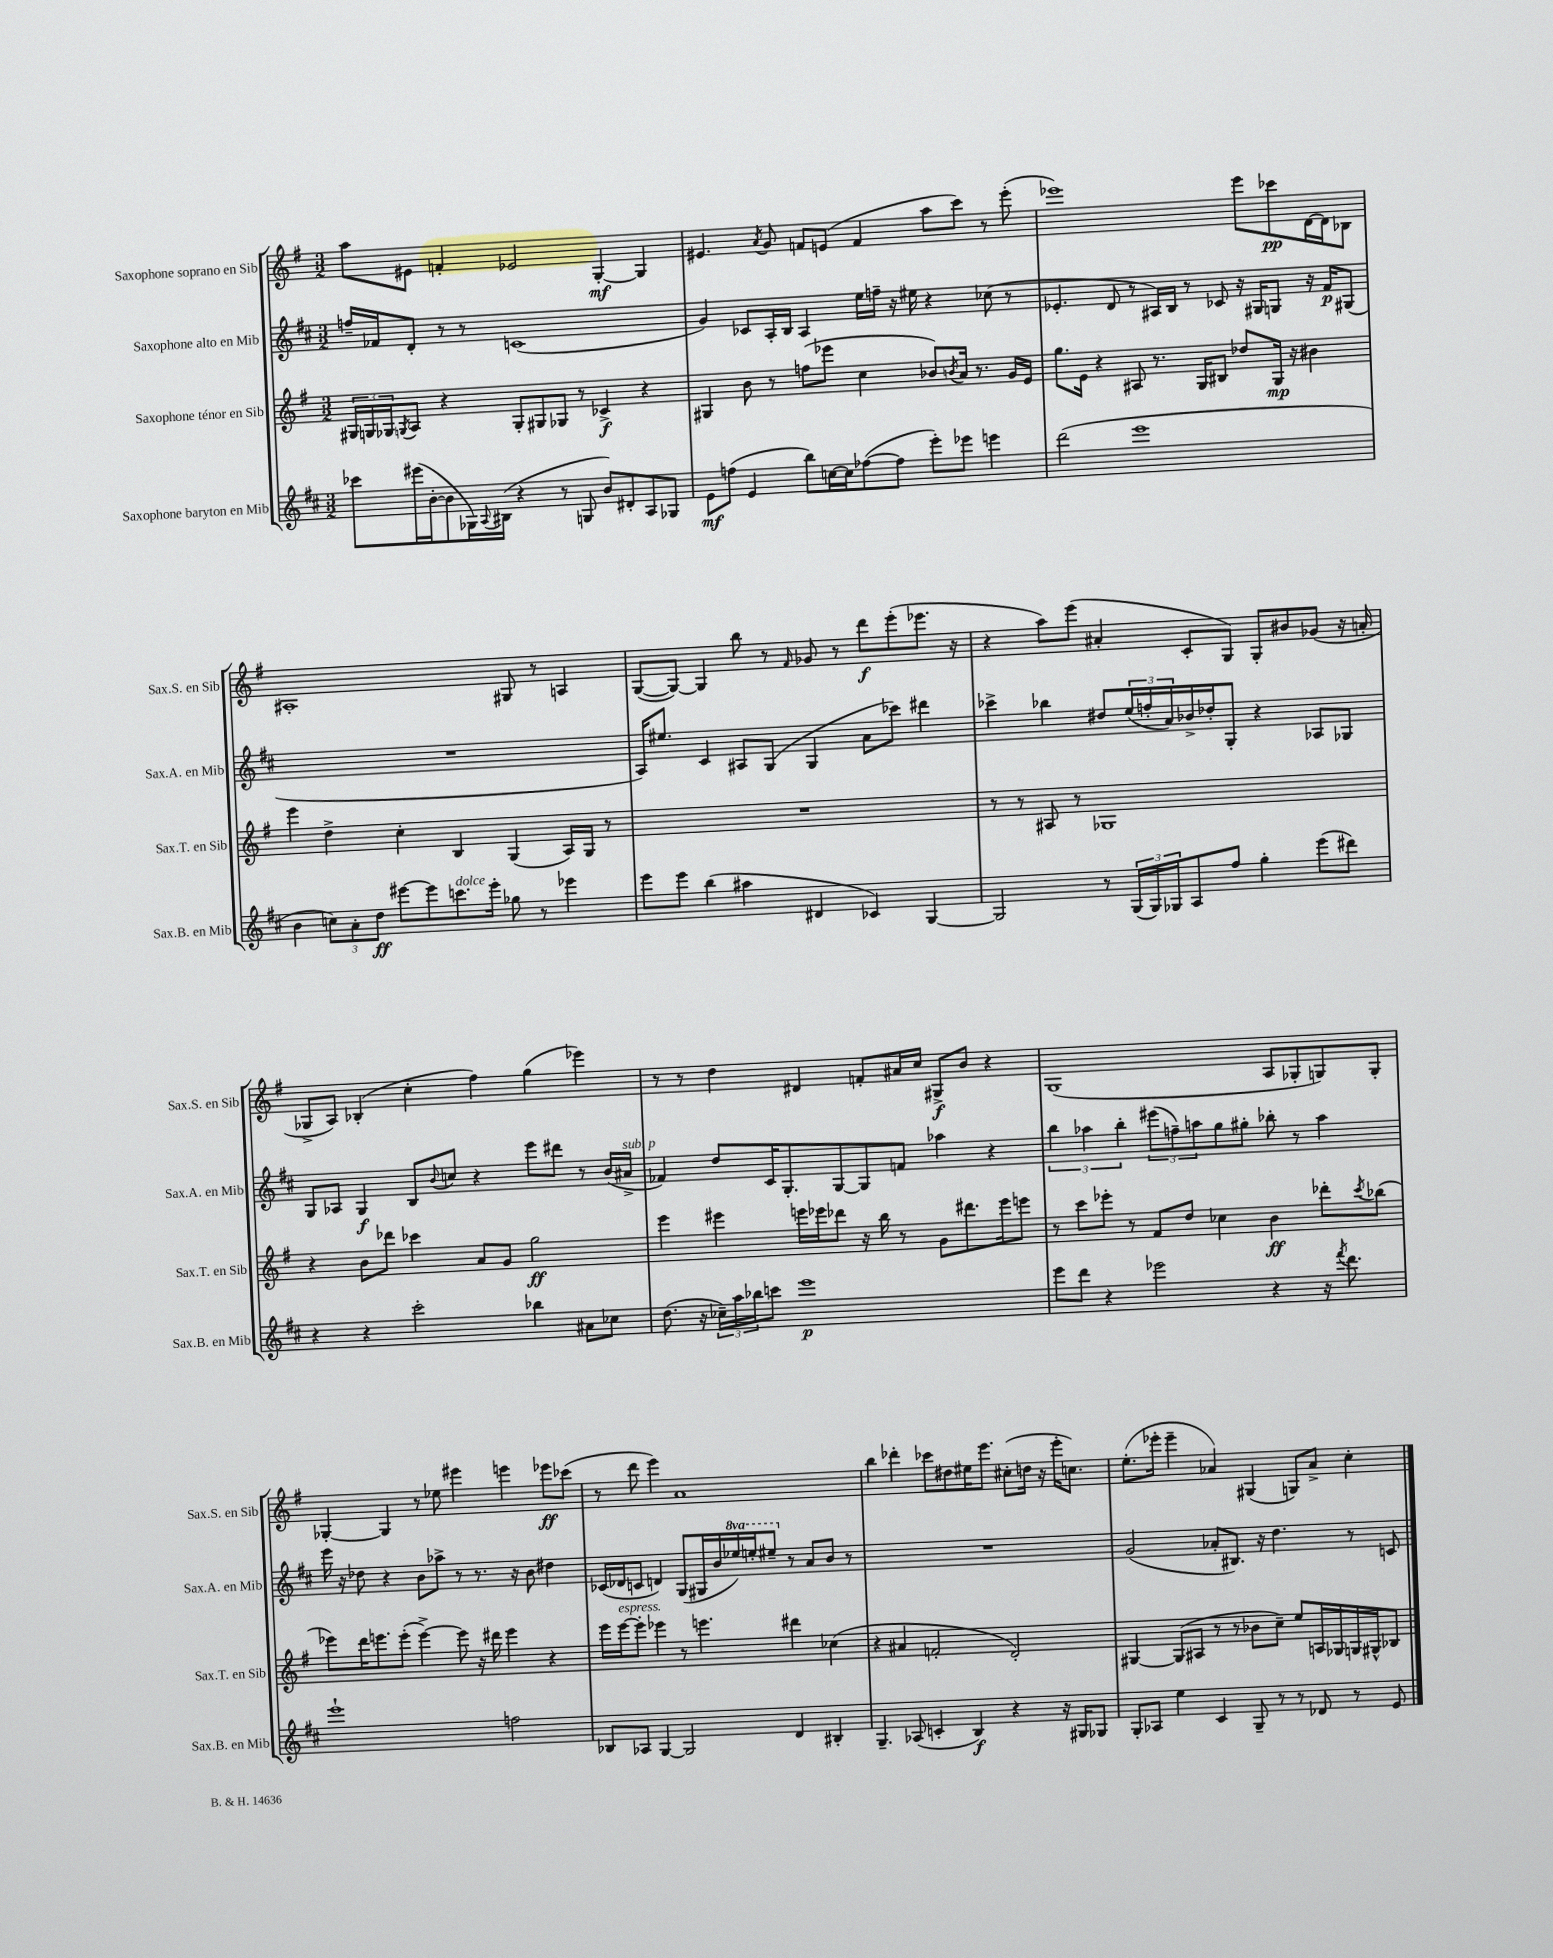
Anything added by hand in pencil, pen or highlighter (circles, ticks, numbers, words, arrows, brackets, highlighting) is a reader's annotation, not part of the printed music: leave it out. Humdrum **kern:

**kern	**dynam	**kern	**dynam	**kern	**dynam	**kern	**dynam
*part4	*part4	*part3	*part3	*part2	*part2	*part1	*part1
*staff4	*staff4	*staff3	*staff3	*staff2	*staff2	*staff1	*staff1
*I"Saxophone baryton en Mib	*	*I"Saxophone ténor en Sib	*	*I"Saxophone alto en Mib	*	*I"Saxophone soprano en Sib	*
*I'Sax.B. en Mib	*	*I'Sax.T. en Sib	*	*I'Sax.A. en Mib	*	*I'Sax.S. en Sib	*
*clefG2	*	*clefG2	*	*clefG2	*	*clefG2	*
*k[f#c#]	*	*k[f#]	*	*k[f#c#]	*	*k[f#]	*
*M3/2	*	*M3/2	*	*M3/2	*	*M3/2	*
=2	=2	=2	=2	=2	=2	=2	=2
8ccc-X\L	.	24G#X/LL	.	16ffn~/LL	.	8aa\L	.
.	.	24Gn/	.	.	.	.	.
.	.	.	.	16f-X/J	.	.	.
.	.	24G-X/J	.	.	.	.	.
.	.	8qGn/	.	.	.	.	.
(16eee#X\L	.	8A/J	.	8d'/J	.	8e#X\J	.
[16b'\J	.	.	.	.	.	.	.
8b\]	.	4r	.	8r	.	4fn'/	.
16G-X\L)	.	.	.	8r	.	.	.
8qqA/	.	.	.	.	.	.	.
(16B#X\JJ	.	.	.	.	.	.	.
4r	.	8G'/L	.	(1cn	.	2e-X/	.
.	.	8G#X/	.	.	.	.	.
8r	.	8G-X/J	.	.	.	.	.
8Gn/	.	8r	.	.	.	.	.
8b/L)	.	4c-X^/	f	.	.	[4G'/	mf
8d#X'/	.	.	.	.	.	.	.
8A/	.	4r	.	.	.	4G/]	.
8G-X/J	.	.	.	.	.	.	.
=3	=3	=3	=3	=3	=3	=3	=3
8e\L	mf	4G#X/	.	4g/)	.	4.e#X/	.
(8ffn\J	.	.	.	.	.	.	.
4e/	.	8b\	.	8c-X/L	.	.	.
.	.	.	.	.	.	8qa/	.
.	.	8r	.	16A'/L	.	8g/	.
.	.	.	.	16B/JJ	.	.	.
8bb\L)	.	(8ffn\L	.	4A/	.	8fn/L	.
[16ccn\L	.	8eee-X\J	.	.	.	(8en/J	.
16cc\J]	.	.	.	.	.	.	.
([8ff-X\	.	4cc\	.	16ee\LL	.	4f/	.
.	.	.	.	16ffn~\JJ	.	.	.
8ff-\J]	.	.	.	16r	.	.	.
.	.	.	.	16ee#X\	.	.	.
8eee'\L)	.	8b-X/L)	.	4r	.	8aa\L	.
.	.	8qbn/	.	.	.	.	.
8eee-X\J	.	16a/Jk	.	.	.	8ccc\J)	.
.	.	8.r	.	.	.	.	.
4eeen\	.	.	.	(8cc-X\	.	8r	.
.	.	16g/LL	.	8r	.	(8eee'\	.
.	.	16e/JJ	.	.	.	.	.
=4	=4	=4	=4	=4	=4	=4	=4
(2ddd\	.	8.gg\L	.	4.e-X'/	.	1eee-X)	.
.	.	16e\Jk	.	.	.	.	.
.	.	4r	.	.	.	.	.
.	.	.	.	8d/	.	.	.
1eee	.	8A#X/	.	8r	.	.	.
.	.	8.r	.	16A#X/LL)	.	.	.
.	.	.	.	16B/JJ	.	.	.
.	.	.	.	8r	.	.	.
.	.	16G/KL	.	.	.	.	.
.	.	8B#X/J	.	8c-X/	.	.	.
.	.	8dd-X/L	.	16r	.	8eee-\L	.
.	.	.	.	16G#X/KL	.	.	.
.	.	16G/Jk	mp	8Gn/J	.	8ccc-X\	pp
.	.	16r	.	.	.	.	.
.	.	4b#X\	.	16r	.	[16d\L	.
.	.	.	.	16f#/KL	p	16d\J]	.
.	.	.	.	(8G#X/J	.	8B-X\J	.
!!LO:LB:g=z
=5	=5	=5	=5	=5	=5	=5	=5
4b\	.	4eee\	.	1.r	.	1A#X'	.
12ccn\L)	.	4dd^\	.	.	.	.	.
12a'\	.	.	.	.	.	.	.
12dd\J	ff	.	.	.	.	.	.
[8eee#X\L	.	4cc'\	.	.	.	.	.
8eee#\]	.	.	.	.	.	.	.
!LO:TX:a:i:t=dolce	!	!	!	!	!	!	!
8.cccn\	.	4B/	.	.	.	.	.
16eee#'\Jk	.	.	.	.	.	.	.
8gg-X\	.	(4G/	.	.	.	8G#X/	.
8r	.	.	.	.	.	8r	.
4eee-X\	.	16A/LL)	.	.	.	4An/	.
.	.	16G/JJ	.	.	.	.	.
.	.	8r	.	.	.	.	.
=6	=6	=6	=6	=6	=6	=6	=6
8eee\L	.	1.r	.	16A/KL)	.	([8G/L	.
.	.	.	.	8.ee#X/J	.	.	.
8eee\J	.	.	.	.	.	8G/J_)	.
(4bb\	.	.	.	4c#/	.	4G/]	.
4aa#X\	.	.	.	8A#X/L	.	8bb\	.
.	.	.	.	(8G/J	.	8r	.
.	.	.	.	.	.	16qqf#/	.
4d#X/	.	.	.	4G/	.	8g-X/	.
.	.	.	.	.	.	8r	.
4c-X/)	.	.	.	8a\L	.	8ddd\L	f
.	.	.	.	8ccc-X\J)	.	(8eee'\	.
[4G/	.	.	.	4ddd#X\	.	8.eee-X\J	.
.	.	.	.	.	.	16r	.
=7	=7	=7	=7	=7	=7	=7	=7
2G/]	.	8r	.	4ccc-X^\	.	4r	.
.	.	8r	.	.	.	.	.
.	.	8A#X/	.	4bb-X\	.	8aa\L)	.
.	.	8r	.	.	.	(8eee\J	.
8r	.	1G-X	.	8dd#X/L	.	4a#X'/	.
(24G/LL	.	.	.	(24ee/L	.	.	.
24G/)	.	.	.	24ffn'/	.	.	.
24G-X/J	.	.	.	24a/)	.	.	.
8A/	.	.	.	16b-X^/	.	8c'/L	.
.	.	.	.	16dd-X'/J	.	.	.
8ff#/J	.	.	.	8G'/J	.	8G/J)	.
4gg'\	.	.	.	4r	.	8G'/L	.
.	.	.	.	.	.	8b#X/	.
(8eee\L	.	.	.	8A-X/L	.	(8g-X/J	.
8ddd#X\J)	.	.	.	8G-X/J	.	16r	.
.	.	.	.	.	.	16an'/	.
!!LO:LB:g=z
=8	=8	=8	=8	=8	=8	=8	=8
4r	.	4r	.	8G/L	.	8G-X^/L	.
.	.	.	.	8A-X/J	.	8A/J)	.
4r	.	8b\L	.	4G/	f	(4B-X'/	.
.	.	8ddd-X\J	.	.	.	.	.
2ccc#'\	.	4ccc-X\	.	8B/L	.	4cc'\	.
.	.	.	.	8qqb/	.	.	.
.	.	.	.	8ccn/J	.	.	.
.	.	8a/L	.	4r	.	4ff#\)	.
.	.	8g/J	.	.	.	.	.
4bb-X\	.	2gg\	ff	8eee\L	.	(4gg\	.
.	.	.	.	8ddd#X\J	.	.	.
8a#X\L	.	.	.	8r	.	4eee-X\)	.
8cc-X\J	.	.	.	(16b/LL	.	.	.
!	!	!	!	!LO:TX:a:i:t=sub. p	!	!	!
.	.	.	.	16a#X^/JJ	.	.	.
=9	=9	=9	=9	=9	=9	=9	=9
(8.dd\	.	4eee\	.	4f-X/)	.	8r	.
.	.	.	.	.	.	8r	.
16r	.	.	.	.	.	.	.
24cc-X~\LL)	.	4eee#X\	.	8dd/L	.	4dd\	.
24aa\	.	.	.	.	.	.	.
24bb-X\J	.	.	.	.	.	.	.
8cccn\J	.	.	.	16c#/K	.	.	.
.	.	.	.	8.G'/	.	.	.
1eee	p	16eeen\LL	.	.	.	4d#X/	.
.	.	16eee-X\J	.	.	.	.	.
.	.	8ddd-X\J	.	[8G/	.	.	.
.	.	16r	.	8G/]	.	8fn'/L	.
.	.	16bb\	.	.	.	.	.
.	.	8r	.	8fn/J	.	16a#X/L	.
.	.	.	.	.	.	16cc/JJ	.
.	.	8g\L	.	4aa-X\	.	8G#X^/L	f
.	.	8.ddd#X\	.	.	.	8b/J	.
.	.	.	.	4r	.	4r	.
.	.	16eee-\k	.	.	.	.	.
.	.	8eeen\J	.	.	.	.	.
=10	=10	=10	=10	=10	=10	=10	=10
8eee\L	.	8r	.	6bb\	.	(1G	.
8ddd\J	.	8ccc\L	.	.	.	.	.
.	.	.	.	6aa-X\	.	.	.
4r	.	8eee-X'\J	.	.	.	.	.
.	.	.	.	6bb'\	.	.	.
.	.	8r	.	.	.	.	.
2eee-X\	.	8f#/L	.	(12eee#X\L	.	.	.
.	.	.	.	12ffn~\)	.	.	.
.	.	8dd/J	.	.	.	.	.
.	.	.	.	12aan\	.	.	.
.	.	4cc-X\	.	8gg\	.	.	.
.	.	.	.	8gg#X'\J	.	.	.
4r	.	4b\	ff	8bb-X'\	.	8A/L	.
.	.	.	.	8r	.	8G-X'/	.
16r	.	8ddd-X'\L	.	4aa\	.	8Gn/)	.
8qfff#/	.	.	.	.	.	.	.
8.ddd\	.	.	.	.	.	.	.
.	.	8qccc/	.	.	.	.	.
.	.	(8bb-X\J	.	.	.	8G'/J	.
!!LO:LB:g=z
=11	=11	=11	=11	=11	=11	=11	=11
1eee`	.	8eee-X\L)	.	16eee\	.	[4G-X'/	.
.	.	.	.	16r	.	.	.
.	.	16ddd\K	.	8dd-X\	.	.	.
.	.	8.eeen\	.	.	.	.	.
.	.	.	.	4r	.	4G-/]	.
.	.	(8eee'\J	.	.	.	.	.
.	.	[4eee^\)	.	8b\L	.	8r	.
.	.	.	.	8aa-X^\J	.	8ee-X\	.
.	.	8eee\]	.	8r	.	4eee#X\	.
.	.	16r	.	8.r	.	.	.
.	.	16ddd#X\	.	.	.	.	.
2ffn\	.	4eee\	.	.	.	4eeen\	.
.	.	.	.	16r	.	.	.
.	.	.	.	8b\	.	.	.
.	.	4r	.	4dd#X\	.	8eee-X\L	ff
.	.	.	.	.	.	(8ccc-X\J	.
=12	=12	=12	=12	=12	=12	=12	=12
8B-X/L	.	16eee\LL	.	(16c-X/LL	.	8r	.
!	!	!LO:TX:a:i:t=espress.	!	!	!	!	!
.	.	[16eee\J	.	16d-X/J	.	.	.
8A-X/J	.	8eee'\J]	.	8cn/J	.	8ddd\	.
[4G/	.	4eee-X\	.	4dn/)	.	4eee\)	.
2G/]	.	8r	.	(8G/L	.	1a	.
.	.	4.eeen\	.	16G#X/L	.	.	.
.	.	.	.	16b/	.	.	.
*	*	*	*	*8va	*	*	*
.	.	.	.	16eee-X/)	.	.	.
.	.	.	.	16eeen'/J	.	.	.
.	.	.	.	8eee#X~/J	.	.	.
*	*	*	*	*X8va	*	*	*
4d/	.	4ddd#X\	.	8r	.	.	.
.	.	.	.	8a/L	.	.	.
4B#X'/	.	(4cc-X\	.	8b/J	.	.	.
.	.	.	.	8r	.	.	.
=13	=13	=13	=13	=13	=13	=13	=13
4.G~/	.	4r	.	1.r	.	4bb\	.
.	.	4a#X/	.	.	.	4ddd-X'\	.
(8A-X/	.	.	.	.	.	.	.
4cn'/	.	2fn'/	.	.	.	8ccc-X\L	.
.	.	.	.	.	.	8dd#X\	.
4B/)	f	.	.	.	.	16ee#X\K	.
.	.	.	.	.	.	8.eee\J	.
4r	.	2d'/)	.	.	.	(8cc#X'\L	.
.	.	.	.	.	.	16ddn\Jk	.
.	.	.	.	.	.	16r	.
16r	.	.	.	.	.	16eee'\KL	.
16G#X/KL	.	.	.	.	.	8.ccn\J)	.
8G-X/J	.	.	.	.	.	.	.
=14	=14	=14	=14	=14	=14	=14	=14
8G'/L	.	[4G#X/	.	(2g/	.	(8.ee'\L	.
8A-X/J	.	.	.	.	.	.	.
.	.	.	.	.	.	16eee-X'\Jk	.
4ee\	.	(8G#/L]	.	.	.	4eee-~\	.
.	.	8A#X/J	.	.	.	.	.
4c#/	.	8r	.	8a-X'/L	.	4a-X/)	.
.	.	8r	.	8.B#X/J)	.	.	.
8G~/	.	8b-X\L	.	.	.	(4G#X/	.
.	.	.	.	16r	.	.	.
8r	.	8cc~\J)	.	4.dd\	.	.	.
8r	.	8ee/L	.	.	.	8Gn/L)	.
8d-X/	.	16An/L	.	.	.	8a-^/J	.
.	.	16G-X/	.	.	.	.	.
8r	.	16Gn/	.	8r	.	4cc'\	.
.	.	16G#X^^/J	.	.	.	.	.
8e/	.	8B-X/J	.	8cn/	.	.	.
==	==	==	==	==	==	==	==
*-	*-	*-	*-	*-	*-	*-	*-
